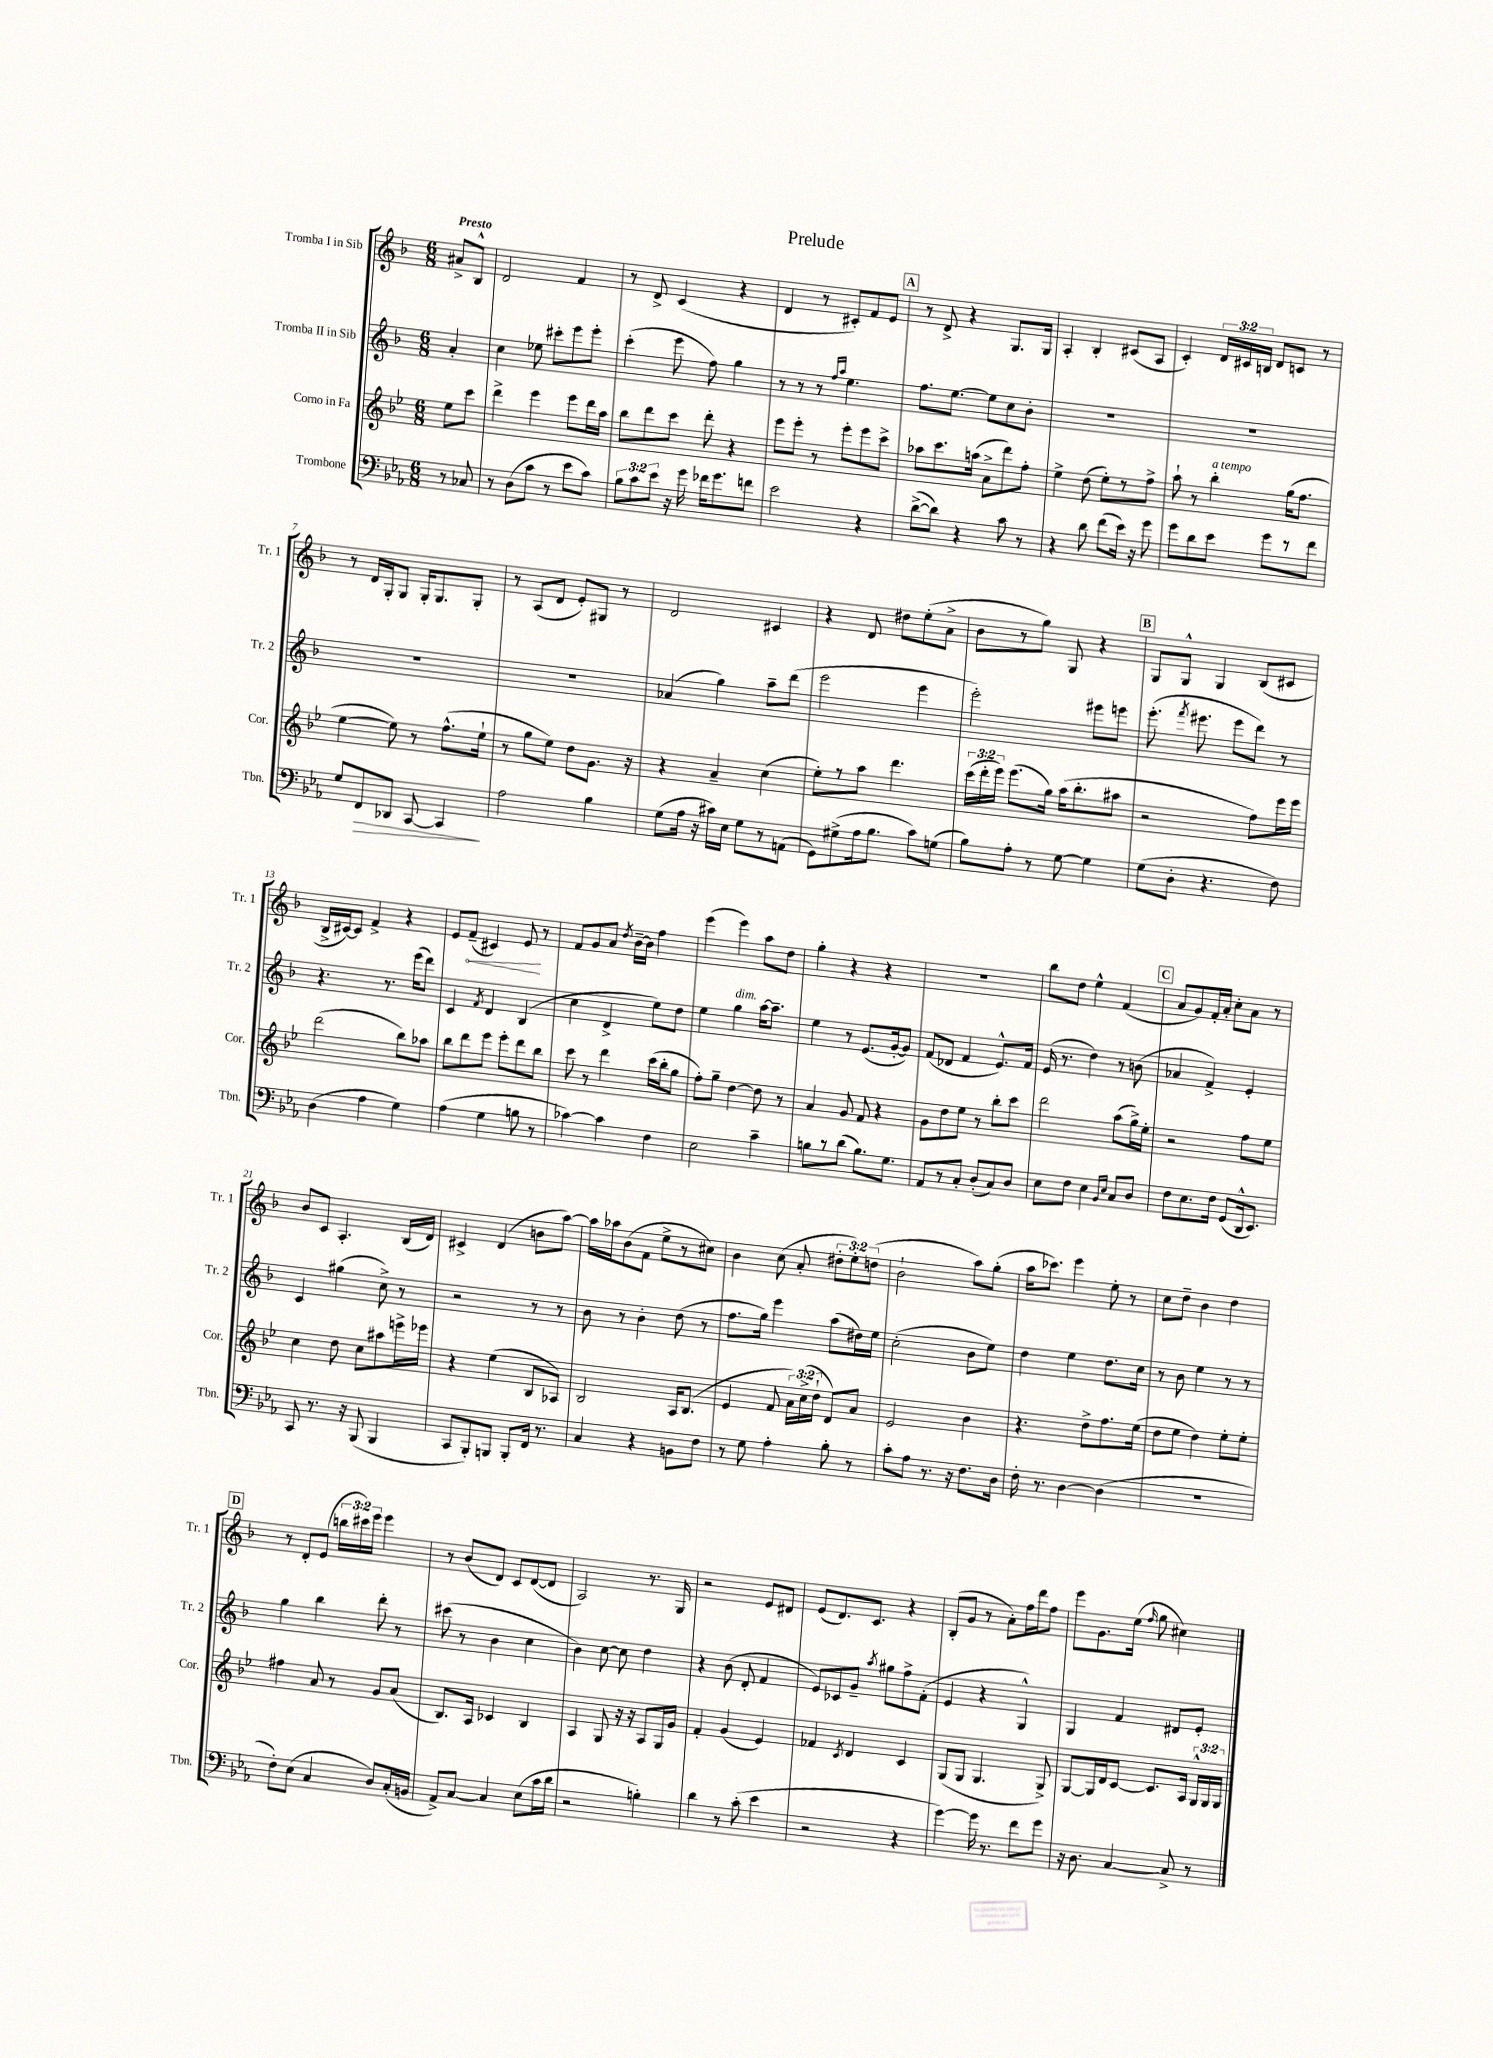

**kern	**kern	**kern	**kern
*staff4	*staff3	*staff2	*staff1
*clefF4	*clefG2	*clefG2	*clefG2
*k[b-e-a-]	*k[b-e-]	*k[b-]	*k[b-]
*M6/8	*M6/8	*M6/8	*M6/8
8r	8ee-	4a'	8a#^
8C-	8ccc	.	8B-^^
=	=	=	=
8r	4ddd^	4cc	2d
(8D	.	.	.
8c	4eee-	8ee-	.
8r	.	8ccc#'	.
8e-	8eee-	8eee	4f
8c)	16ddd	8eee'	.
.	16aa	.	.
=	=	=	=
12B-	8bb-	(4ccc'	8r
12c	.	.	.
.	8ddd	.	8d^
12e-	.	.	.
16r	8ccc	8eee	(4c
16g	.	.	.
16f-	8ddd'	8ff)	.
8.g	.	.	.
.	4r	4gg	4r
8f	.	.	.
=	=	=	=
2e-	8eee-	8r	4d
.	8eee-'	8r	.
.	8r	8r	8r
.	.	16qqff	.
.	.	16qqaa	.
.	8eee-'	4.ee	8c#')
4r	8eee-	.	8f
.	8ccc^	.	8e
=	=	=	=
([8d^	8aa-	8.ff	8r
8d])	8.ccc	.	8d^
.	.	[8.ee	.
4r	.	.	4r
.	(16aa	.	.
.	8a^	8ee]	.
8c	8ddd)	8cc	8.G
8r	8ff'	8b-'	.
.	.	.	16G
=	=	=	=
4r	4ee-^	2.r	4A'
8d	(8dd	.	4B-'
(8f	8ee-')	.	.
16e-)	8r	.	(8c#
16r	.	.	.
8g	8ff^	.	8A
=	=	=	=
8g	8aa`	2.r	4c')
8d	8r	.	.
8e-	4bb-'	.	24d
.	.	.	24c#
.	.	.	24B
8g	.	.	8d
8r	(16gg	.	8c
.	8.ff	.	.
8f	.	.	8r
=	=	=	=
8G	[4ee-	2.r	8r
8FF	.	.	16d
.	.	.	16G'
8DD-	8ee-])	.	8G
[8CC	8r	.	16G'
.	.	.	8.G
4CC]	(8.ff^^	.	.
.	.	.	8G'
.	16ee-`	.	.
=	=	=	=
2A-	8r	2.r	8r
.	8gg	.	(8A
.	8ee-)	.	8d
.	8dd	.	8e')
4B-	8.g	.	8G#
.	.	.	8r
.	16r	.	.
=	=	=	=
(8G	4r	(4a-	2d
16A-	.	.	.
16r	.	.	.
16c#)	4a~	4gg)	.
16E-	.	.	.
8G	.	.	.
8r	(4cc	8aa~	4c#
(8AA	.	(8ddd	.
=	=	=	=
8GG)	8ee-')	2eee	4r
(8G#^	8r	.	.
16A-	8aa	.	8d
8.B-	.	.	.
.	4.ddd	.	8dd#
8c)	.	4eee	(8ee'
(8G	.	.	8a^
=	=	=	=
8B-)	(24ccc	2eee')	8b-
.	24ddd'	.	.
.	24eee-)	.	.
8A-'	(8.eee-	.	8r
8r	.	.	8gg)
.	16gg)	.	.
[8G	(16aa	.	8G
.	8.bb-'	.	.
4G]	.	8eee#	4r
.	8aa#	8eee	.
=	=	=	=
(8G	2r	(8.eee'	8G
8D'	.	.	8G^^
.	.	8qfff	.
.	.	8.eee#	.
4.r	.	.	4G
.	.	8eee#	.
.	8ff)	8ddd)	(8B-
8F)	16eee-	8r	8c#
.	16eee-	.	.
=	=	=	=
(4D	(2ddd	4.r	16B-^
.	.	.	[16c#)
.	.	.	8c#]
4A-	.	.	4f^
.	.	8.r	.
4G)	8bb-)	.	4r
.	.	(16eee	.
.	8aa-	8ddd)	.
=	=	=	=
(4A-	8bb-	4c	8e
.	8ddd	.	(8f~
.	.	8qf	.
4G	8eee-	4d	4c#)
.	8eee-'	.	.
8B	8ddd	(4B-	8e
8r	8bb-	.	8r
=	=	=	=
[4c-)	8ccc	4cc	8f
.	8r	.	8g
4c-]	4ddd	4d^	8a
.	.	.	8qdd
.	.	.	[16b-~
.	.	.	16b-]
4F	(16ccc	8ee)	4ff
.	16bb-'	.	.
.	8gg	8dd	.
=	=	=	=
2E-	8ff')	4ee	(4eee
.	8gg~	.	.
.	[4dd	4gg	4eee)
4c~	8dd]	[16aa	8aa
.	.	8.aa~]	.
.	8r	.	8dd
=	=	=	=
8B	4a	4ee	4gg'
8r	.	.	.
(8d	8g	8r	4r
8.B)	8f	(8.e	.
.	4r	.	4r
8.G	.	[16g'	.
.	.	8g])	.
=	=	=	=
8AA-	8g	(8f	2.r
8r	8dd	8d-	.
8C'	8ee-	4f	.
(8D'	8r	.	.
8C)	8bb-'	8.e^^)	.
8D	8ccc	.	.
.	.	16f	.
=	=	=	=
8E-	2ddd	(16e	8bb-
.	.	8.r	.
8F	.	.	8dd
4E-	.	4dd)	4ee^^
16qqBB-	.	.	.
16qqE-	.	.	.
8C	(8aa	8r	(4f
8D	16gg^)	(8b	.
.	16ee-'	.	.
=	=	=	=
8F	2r	4a-	8a
8.E-	.	.	8g)
.	.	4f^)	16f'
16F	.	.	16a'
(8GG	.	.	8cc'
16DD^^	8ff	4e'	8a
8.EE-)	.	.	.
.	8ee-	.	8r
=	=	=	=
8CC	4cc	4c	8b-
8.r	.	.	8c
.	8dd	(4gg#	4.A'
16r	.	.	.
(8BBB-	8cc	.	.
4BBB-	8aa#	8cc^)	.
.	16eee^	8r	(16B-
.	16eee-	.	16d)
=	=	=	=
8CC	4r	2r	4c#^
8BBB-')	.	.	.
8BBB	(4ee-	.	(4d
8BBB'	.	.	.
16FF	8B-	8r	8b
8.r	.	.	.
.	8A-)	8r	[8aa)
=	=	=	=
4C	2B-	8b-	16aa]
.	.	.	16aa-
.	.	8r	(8b-
4r	.	4b-'	8f
.	.	.	8ee^
8BB	16A	(8dd	8r
.	(8.B-	.	.
8F	.	8r	8cc#)
=	=	=	=
8r	4e-	8.ff	4b-
8G	.	.	.
.	.	16gg)	.
4A-'	8f	4eee	(8cc
.	24a)	.	8a'
.	(24cc^	.	.
.	24dd`	.	.
8B-'	8d)	(8aa	12dd#'
.	.	.	12ee')
8r	8a	16dd#)	.
.	.	.	(12dd
.	.	16ee	.
=	=	=	=
8c'	2e-	(2cc'	2b-`
8A-	.	.	.
8.r	.	.	.
16r	.	.	.
8.F	4b-	8b-	8aa)
.	.	8ee)	(8gg'
16D	.	.	.
=	=	=	=
16F'	4.r	4dd	16aa
8.r	.	.	8.ccc-)
[4D	.	4ee	4eee
.	8dd^	.	.
(4D]	8.ff	8.dd	8ee'
.	.	.	8r
.	(16ee-	16cc	.
=	=	=	=
2.r	8dd	8r	8cc
.	8ee-	8b-	8dd~
.	4dd)	4ee	4b-
.	8ee-'	8r	4dd
.	8ee-'	8r	.
=	=	=	=
8F')	4ff#	4gg	8r
(8E-	.	.	8d'
4C	8a	4bb-	(8e
.	8r	.	24bb
.	.	.	24ccc#)
.	.	.	24eee
8D)	8g	8ddd'	4eee
(16C'	(8a	8r	.
16BB	.	.	.
=	=	=	=
8AA-^)	8.B-)	(8ccc#	8r
[8C	.	8r	(8b-
.	16A	.	.
4C]	4c-	4b-	8d)
.	.	.	8c
(8E-	4B-	4cc	([8d
16c	.	.	8d]
16d	.	.	.
=	=	=	=
2r	4A	4b-)	2A)
.	8G	[8cc	.
.	16r	8cc]	.
.	16r	.	.
4B')	8A	4dd	8.r
.	16G	.	.
.	16g	.	16G
=	=	=	=
4d	4f'	4r	2r
8r	(4g	(8b-	.
(8c'	.	8d'	.
4e-	4e-)	4f	8e
.	.	.	8d#
=	=	=	=
2r	4f-	8e)	(8e
.	.	8c-	8.d)
.	8qc	.	.
.	4d	8g~	.
.	.	.	8.c
.	.	8qaa	.
.	.	8gg#	.
4r	4c	8ff^	4r
.	.	(8f'	.
=	=	=	=
[4g)	(8G	4e	(8B-'
.	8G	.	8g
16g]	4.G	4r	8r
8.r	.	.	.
.	.	.	8a')
8f	.	4G^^)	16ff
.	.	.	16ddd
8g	8G^)	.	8ff
=	=	=	=
16r	[8G	4G	8eee
8.D	.	.	.
.	16G]	.	8.g
.	16d	.	.
[4C	[8c	4f	.
.	.	.	(16ee
.	.	.	16qqff
.	8.c]	.	8gg
8C^]	.	8d#	4cc#)
.	16A	.	.
8r	24G^^	8e'	.
.	24G	.	.
.	24G	.	.
==	==	==	==
*-	*-	*-	*-
